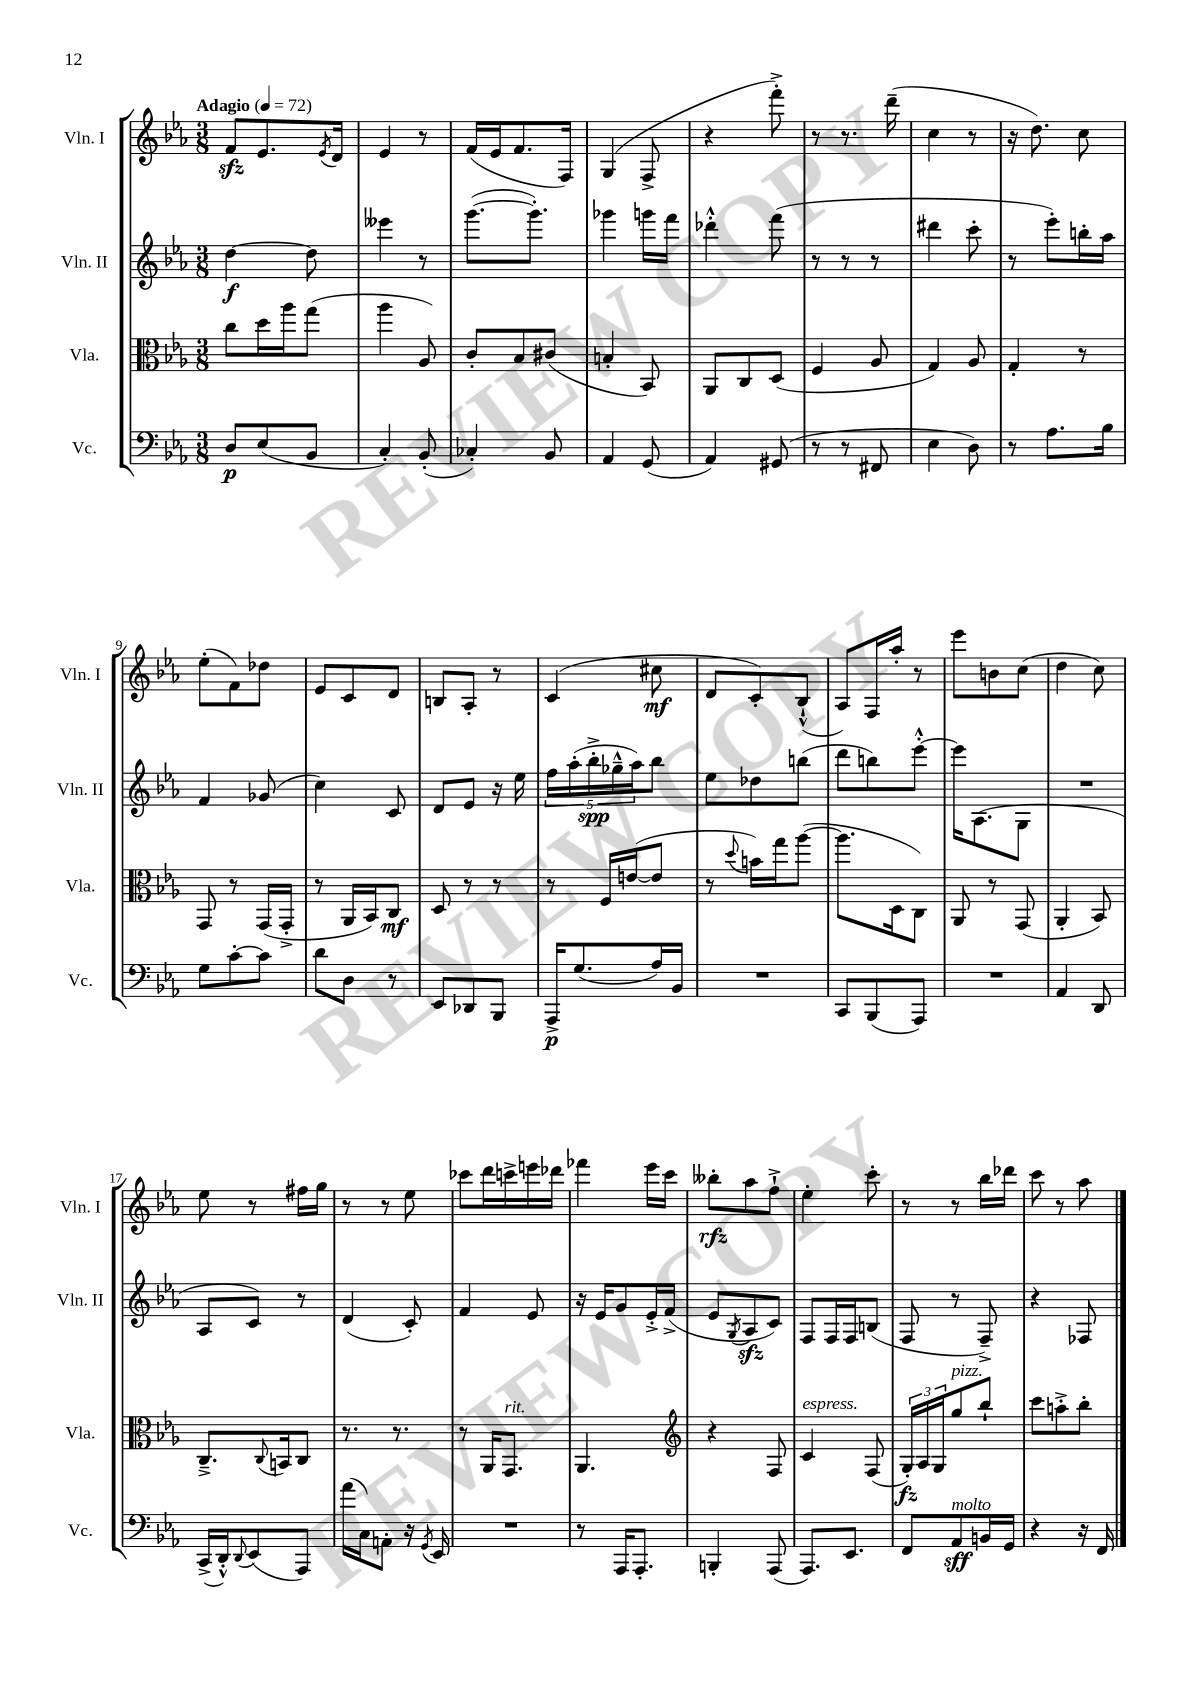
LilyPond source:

<<
\new StaffGroup <<
\new Staff = "s0" \with { instrumentName = "Vln. I" shortInstrumentName = "Vln. I" } {
    \clef treble \key ees \major \numericTimeSignature \time 3/8 \tempo "Adagio" 4 = 72
    f'8\sfz ees'8. \acciaccatura { ees'8 } d'16 |
    ees'4 r8 |
    f'16( ees'16 f'8. f16) |
    g4( f8-> |
    r4 f'''8-.->) |
    r8 r8. d'''16--( |
    c''4 r8 |
    r16 d''8.) c''8 |
    ees''8-.( f'8) des''8 |
    ees'8 c'8 d'8 |
    b8 aes8-. r8 |
    c'4( cis''8\mf |
    d'8 c'8-.) bes8-!-^( |
    aes8) f16 aes''16-. r8 |
    ees'''8 b'8 c''8( |
    d''4 c''8) |
    ees''8 r8 fis''16 g''16 |
    r8 r8 ees''8 |
    ces'''8 d'''16 c'''16-> e'''16 des'''16 |
    fes'''4 ees'''16 c'''16 |
    beses''8-.\rfz aes''8 f''8-!-> |
    ees''4-. c'''8-. |
    r8 r8 bes''16 des'''16 |
    c'''8 r8 aes''8 \bar "|." |
}
\new Staff = "s1" \with { instrumentName = "Vln. II" shortInstrumentName = "Vln. II" } {
    \clef treble \key ees \major \numericTimeSignature \time 3/8
    d''4~\f d''8 |
    eeses'''4 r8 |
    g'''8.~( g'''8.-.) |
    ges'''4 g'''16 f'''16 |
    des'''4-.-^ f'''8( |
    r8 r8 r8 |
    dis'''4 c'''8-. |
    r8 ees'''8-.) b''16-. aes''16 |
    f'4 ges'8( |
    c''4) c'8 |
    d'8 ees'8 r16 ees''16 |
    \tuplet 5/4 { f''16 aes''16-.( bes''16-.->\spp ges''16---^ aes''16) } bes''8 |
    ees''8 des''8 b''8( |
    d'''8 b''8) ees'''8~-.-^ |
    ees'''16 aes8.( g8 |
    R4. |
    aes8 c'8) r8 |
    d'4( c'8-.) |
    f'4 ees'8 |
    r16 ees'16 g'8 ees'16-.-> f'16->( |
    ees'8 \acciaccatura { g8 } aes8\sfz c'8) |
    f8 f16 f16 b8( |
    f8 r8 f8--->) |
    r4 fes8 \bar "|." |
}
\new Staff = "s2" \with { instrumentName = "Vla." shortInstrumentName = "Vla." } {
    \clef alto \key ees \major \numericTimeSignature \time 3/8
    c''8 d''16 aes''16 g''8( |
    aes''4 aes8) |
    c'8-. bes8 cis'8( |
    b4-. bes,8) |
    aes,8 c8 d8( |
    f4 aes8 |
    g4) aes8 |
    g4-. r8 |
    g,8 r8 g,16( g,16-.-> |
    r8 aes,16 bes,16) c8\mf |
    d8 r8 r8 |
    r8 f16 e'16~( e'8 |
    r8 \appoggiatura { d''8 } b'16) g''16 aes''8~( |
    aes''8. d16 c8) |
    aes,8 r8 g,8( |
    aes,4-. bes,8) |
    c8.---> \appoggiatura { c8 } b,16 c8 |
    r8. r8. |
    r8 aes,16 g,8.^\markup { \italic "rit." } |
    aes,4. |
    \clef treble r4 f8 |
    c'4^\markup { \italic "espress." } f8( |
    \tuplet 3/2 { g16-.\fz) aes16 g16 } g''8^\markup { \italic "pizz." } bes''8-! |
    c'''8 a''8-.-> bes''8-. \bar "|." |
}
\new Staff = "s3" \with { instrumentName = "Vc." shortInstrumentName = "Vc." } {
    \clef bass \key ees \major \numericTimeSignature \time 3/8
    d8\p ees8( bes,8 |
    c4-.) bes,8-.( |
    ces4-.) bes,8 |
    aes,4 g,8( |
    aes,4) gis,8( |
    r8 r8 fis,8 |
    ees4 d8) |
    r8 aes8. bes16 |
    g8 c'8~-. c'8 |
    d'8 d8 r8 |
    ees,8 des,8 bes,,8 |
    aes,,16->\p g8.( aes16) bes,16 |
    R4. |
    c,8 bes,,8( aes,,8) |
    R4. |
    aes,4 d,8 |
    c,16->( d,16-.-^) \appoggiatura { d,8 } ees,8( aes,,8) |
    aes'16( c16) a,8-. r16 \acciaccatura { g,8 } ees,16 |
    R4. |
    r8 aes,,16 aes,,8.-. |
    b,,4-. aes,,8( |
    aes,,8.) ees,8. |
    f,8 aes,8\sff^\markup { \italic "molto" } b,16 g,16 |
    r4 r16 f,16 \bar "|." |
}
>>
>>
